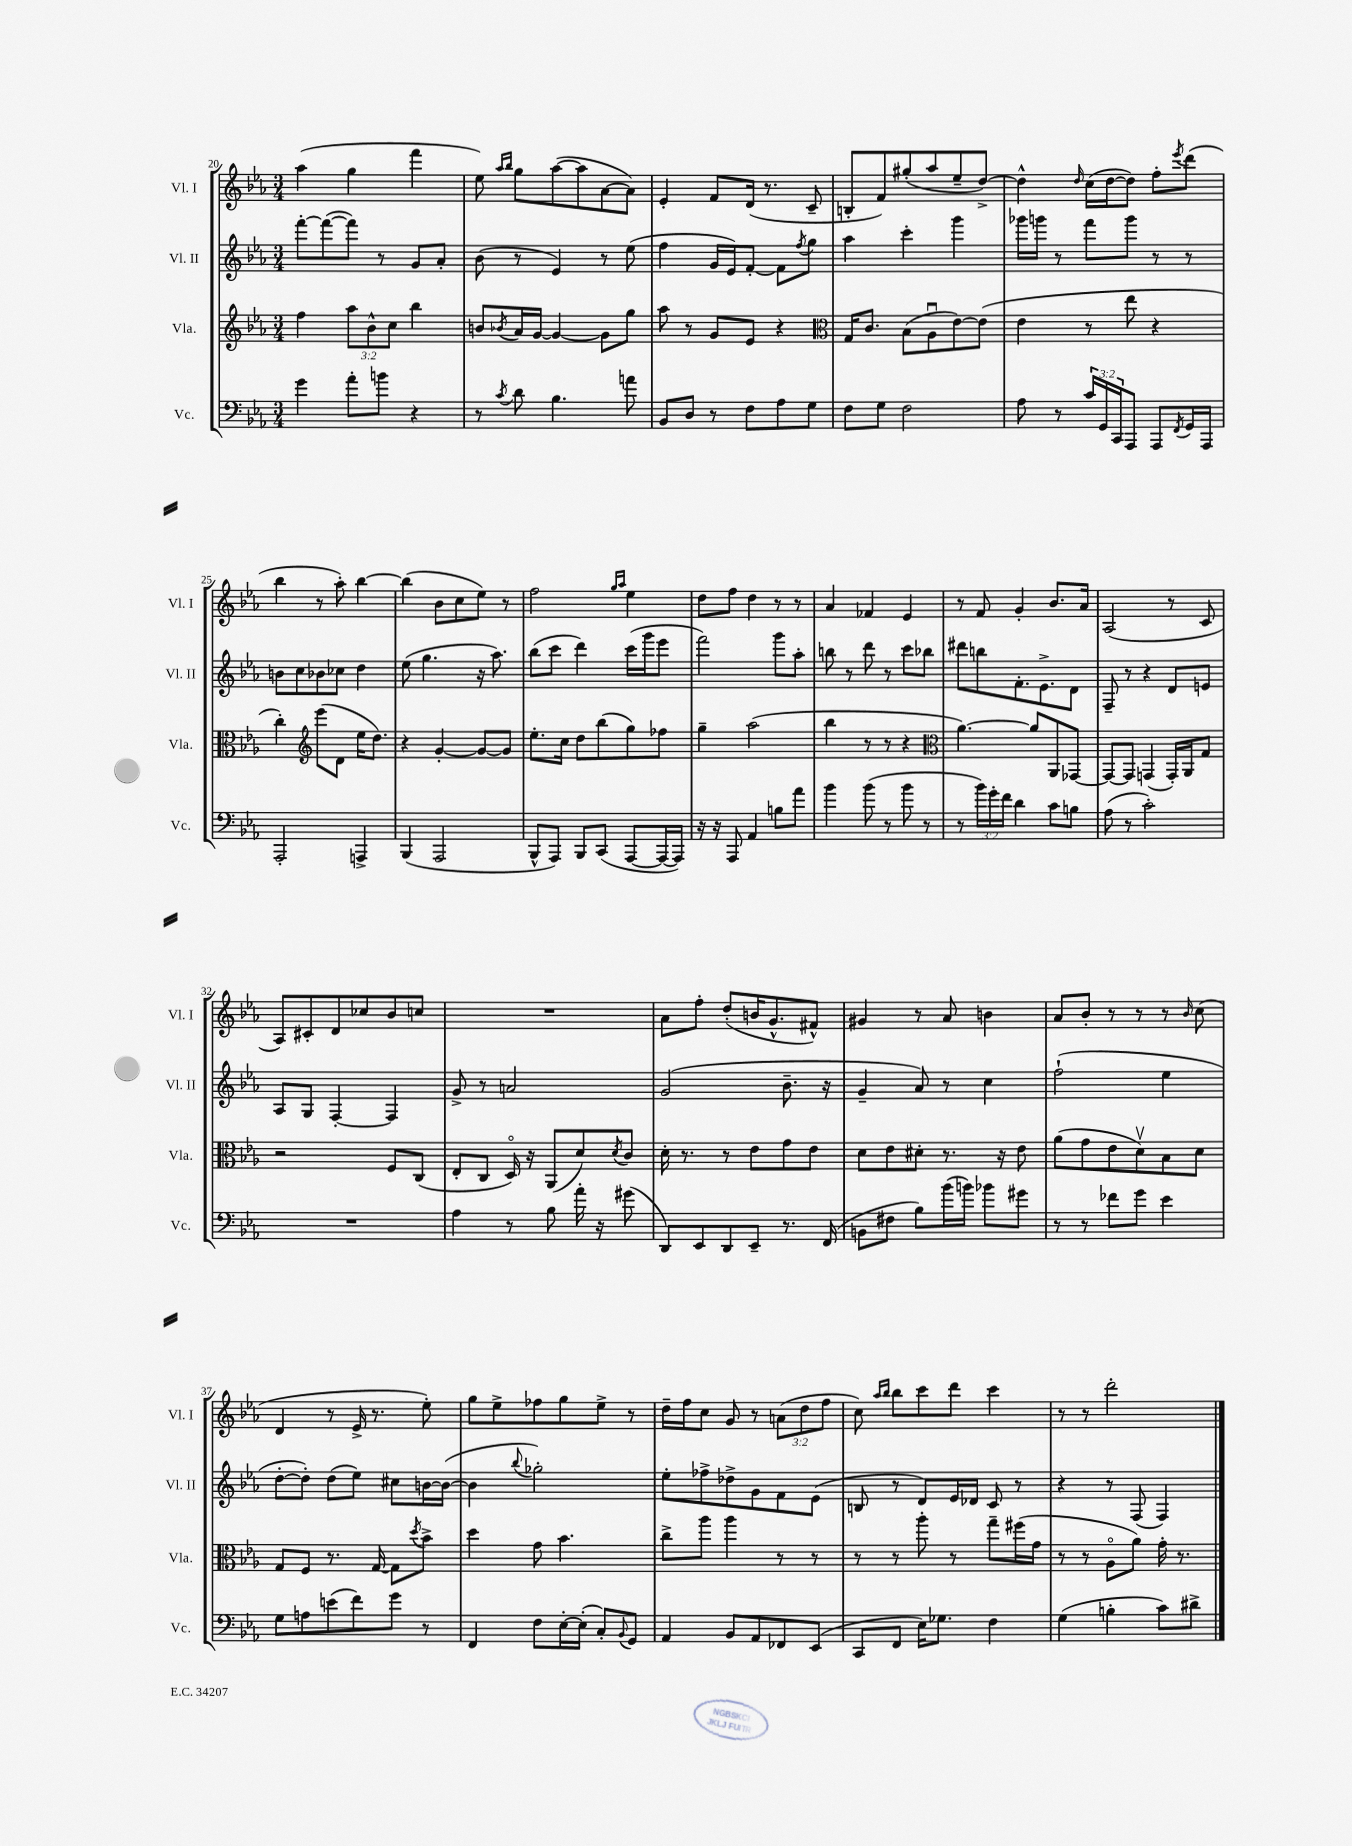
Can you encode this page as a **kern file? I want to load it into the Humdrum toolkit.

**kern	**kern	**kern	**kern
*staff4	*staff3	*staff2	*staff1
*clefF4	*clefG2	*clefG2	*clefG2
*k[b-e-a-]	*k[b-e-a-]	*k[b-e-a-]	*k[b-e-a-]
*M3/4	*M3/4	*M3/4	*M3/4
4g\	4ff\	[8fff'\L	(4aa-\
.	.	(8fff\_	.
8a-'\L	12aa-\L	8fff\]J)	4gg\
.	12b-^^\	.	.
8b\J	.	8r	.
.	12cc\J	.	.
4r	4bb-\	8g/L	4fff\
.	.	8a-'/J	.
=	=	=	=
8r	8b/L	(8b-\	8ee-\)
.	.	.	16qqaa-/LL
8qc/	8qb-/	.	16qqbb-/JJ
8d\	16a-/L	8r	8gg\L
.	[16g/JJ	.	.
4.B-\	4g/_	4e-/)	([8aa-\
.	.	.	8aa-\]
.	8g\]L	8r	[8a-\
8a\	8gg\J	(8ee-\	8a-\]J)
=	=	=	=
8BB-/L	8aa-\	4ff\	4e-'/
8D/J	8r	.	.
8r	8g/L	16g/LL	8f/L
.	.	16e-/J)	.
8F\L	8e-/J	[8f'/J	(16d/Jk
.	.	.	8.r
8A-\	4r	8f\]L	.
.	.	8qff/	.
8G\J	.	8gg\J	8c~/
=	=	=	=
*	*clefC3	*	*
8F\L	16G/LK	4aa-\	8B'/L
.	8.c/J	.	.
8G\J	.	.	8f/)
2F\	(8B-\L	4ccc'\	(8gg#'/
.	8A-u\	.	8aa-/
.	[8e-\)	4ggg\	8ee-~/
.	(8e-\]J	.	[8dd^/J)
=	=	=	=
8A-\	4e-\	16ggg-\LL	4dd^^\]
.	.	16ggg\JJ	.
8r	.	8r	.
.	.	.	16qqdd/
24c/LL	8r	8fff\L	(16cc\LL
24GG/	.	.	.
.	.	.	[16dd\J
24CC/J	.	.	.
8AAA-/J	8ee-\	8ggg\J	8dd\]J)
8AAA-/L	4r	8r	8ff'\L
8qFF/	.	.	8qeee-/
16GG/L	.	8r	(8ddd\J
16AAA-/JJ	.	.	.
=	=	=	=
2AAA-'/	4cc'\)	8b\L	4bb-\
.	.	8cc\	.
*	*clefG2	*	*
.	(8eee-\L	8b-\	8r
.	8d\J	8cc-\J	8aa-'\)
4AAA^/	16ee-\LK	4dd\	[4bb-\
.	8.dd\J)	.	.
=	=	=	=
(4BBB-/	4r	(8ee-\	(4bb-\]
.	.	4.gg\	.
2AAA-/	[4g'/	.	8b-\L
.	.	.	8cc\
.	8g/_L	16r	8ee-\J)
.	.	8.aa-\)	.
.	8g/]J	.	8r
=	=	=	=
8BBB-^^/L	8.ee-'\L	(8bb-\L	2ff\
8AAA-/J)	.	8ccc\J	.
.	16cc\Jk	.	.
8BBB-/L	8dd\L	4ddd\)	.
(8CC/J	(8bb-\	.	.
.	.	.	16qqgg/LL
.	.	.	16qqaa-/JJ
[8AAA-/L	8gg\)	(16ccc\LL	4ee-\
.	.	16ggg\J	.
16AAA-/_L	8ff-\J	8eee-\J	.
16AAA-/]JJ)	.	.	.
=	=	=	=
16r	4gg~\	2fff\)	8dd\L
16r	.	.	.
8AAA-/	.	.	8ff\J
4AA-/	(2aa-\	.	4dd\
8B\L	.	8ggg\L	8r
8a-\J	.	8aa-'\J	8r
=	=	=	=
4b-\	4bb-\	8bb\	4a-/
.	.	8r	.
(8b-\	8r	8ddd\	4f-/
8r	8r	8r	.
8b-\	4r	8ccc\L	4e-/
8r	.	8bb-\J	.
=	=	=	=
*	*clefC3	*	*
8r	[4.a-\)	8ddd#\L	8r
24b-\LL)	.	8bb\	8f/
24g'\	.	.	.
24f\JJ	.	.	.
4d\	.	8.f'\	4g'/
.	8a-/]L	.	.
.	.	8.e-^\	.
8c\L	8AA-/	.	8.b-/L
8B\J	[8GG-/J	8d\J	.
.	.	.	16a-/Jk
=	=	=	=
(8A-\	8GG-/_L	8F~/	(2A-/
8r	8GG-/]J	8r	.
2c'\)	(4GG/	4r	.
.	16GG'/LL)	8d/L	8r
.	16AA-/J	.	.
.	8G/J	8e/J	8c/
=	=	=	=
2.r	2r	8A-/L	8A-/L)
.	.	8G/J	8c#'/
.	.	[4F'/	8d/
.	.	.	8cc-/
.	8F/L	4F/]	8b-/
.	(8C/J	.	8cc/J
=	=	=	=
4A-\	8E-'/L	8g^/	2.r
.	8C/J	8r	.
8r	16Do/)	2a/	.
.	16r	.	.
8B-\	(8AA-/L	.	.
16a-'\	8d/)	.	.
16r	.	.	.
.	8qd/	.	.
(8g#\	8c/J	.	.
=	=	=	=
8DD/L)	16d'\	(2g/	8a-\L
.	8.r	.	.
8EE-/	.	.	8ff'\J
8DD/	8r	.	(8dd'/L
8EE-~/J	8e-\L	.	16b/K
.	.	.	8.g^^/
8.r	8g\	8.b-~\	.
.	8e-\J	.	8f#^^/J)
(16FF/	.	16r	.
=	=	=	=
8BB\L	8d\L	4g~/	4g#/
8F#\J	8e-\	.	.
8B-\L)	8d#'\J	8a-/)	8r
(16b-\L	8.r	8r	8a-/
16b\JJ)	.	.	.
8b-\L	.	4cc\	4b\
.	16r	.	.
8g#\J	8e-\	.	.
=	=	=	=
8r	(8a-\L	(2ff`\	8a-/L
8r	8g\	.	8b-'/J
8f-\L	8e-\	.	8r
8g\J	8dv\)	.	8r
4e-\	8B-\	4ee-\	8r
.	.	.	16qqb-/
.	8d\J	.	(8cc\
=	=	=	=
8G\L	8G/L	[8dd'\L	4d/
8A\	8F/J	8dd'\]J)	.
(8e\	8.r	(8dd\L	8r
8f\)	.	8ee-\J)	16e-^/
.	[16G/	.	8.r
8g\J	8G\]L	8cc#\L	.
.	8qdd/	.	.
8r	8b-^\J	[16b\L	8ee-'\)
.	.	(16b\_JJ	.
=	=	=	=
4FF/	4dd\	4b\]	8gg\L
.	.	.	8ee-^\
.	.	8qqbb-/	.
8F\L	8g\	2gg-'\)	8ff-\
[16E-'\L	4.b-\	.	8gg\
(16E-'\]JJ	.	.	.
8C'/L)	.	.	8ee-^\J
8qqBB-/	.	.	.
8GG/J	.	.	8r
=	=	=	=
4AA-/	8cc^\L	8ee-'\L	16dd~\LL
.	.	.	16ff\J
.	8aa-\J	8ff-^\	8cc\J
8BB-/L	4aa-\	8dd-^\	8g/
8AA-/	.	8g\	8r
8FF-/	8r	8f\	(12a\L
.	.	.	12dd\
(8EE-/J	8r	(8e-\J	.
.	.	.	12ff\J
=	=	=	=
8CC/L	8r	8B/	8cc\)
.	.	.	16qqaa-/LL
.	.	.	16qqbb-/JJ
8FF/J	8r	8r	8bb-\L
16E-\LK)	8aa-'\	8d/L)	8ccc\
8.G-\J	.	.	.
.	8r	16e-/L	8ddd\J
.	.	16d-/JJ	.
4F\	8gg~\L	8c/	4ccc\
.	(16ff#\L	8r	.
.	16g\JJ	.	.
=	=	=	=
(4G\	8r	4r	8r
.	8r	.	8r
4B'\	8A-o\L	8r	2ddd'\
.	8a-\J)	(8F/	.
8c\L)	16g'\	4F/)	.
.	8.r	.	.
8d#^\J	.	.	.
==	==	==	==
*-	*-	*-	*-
